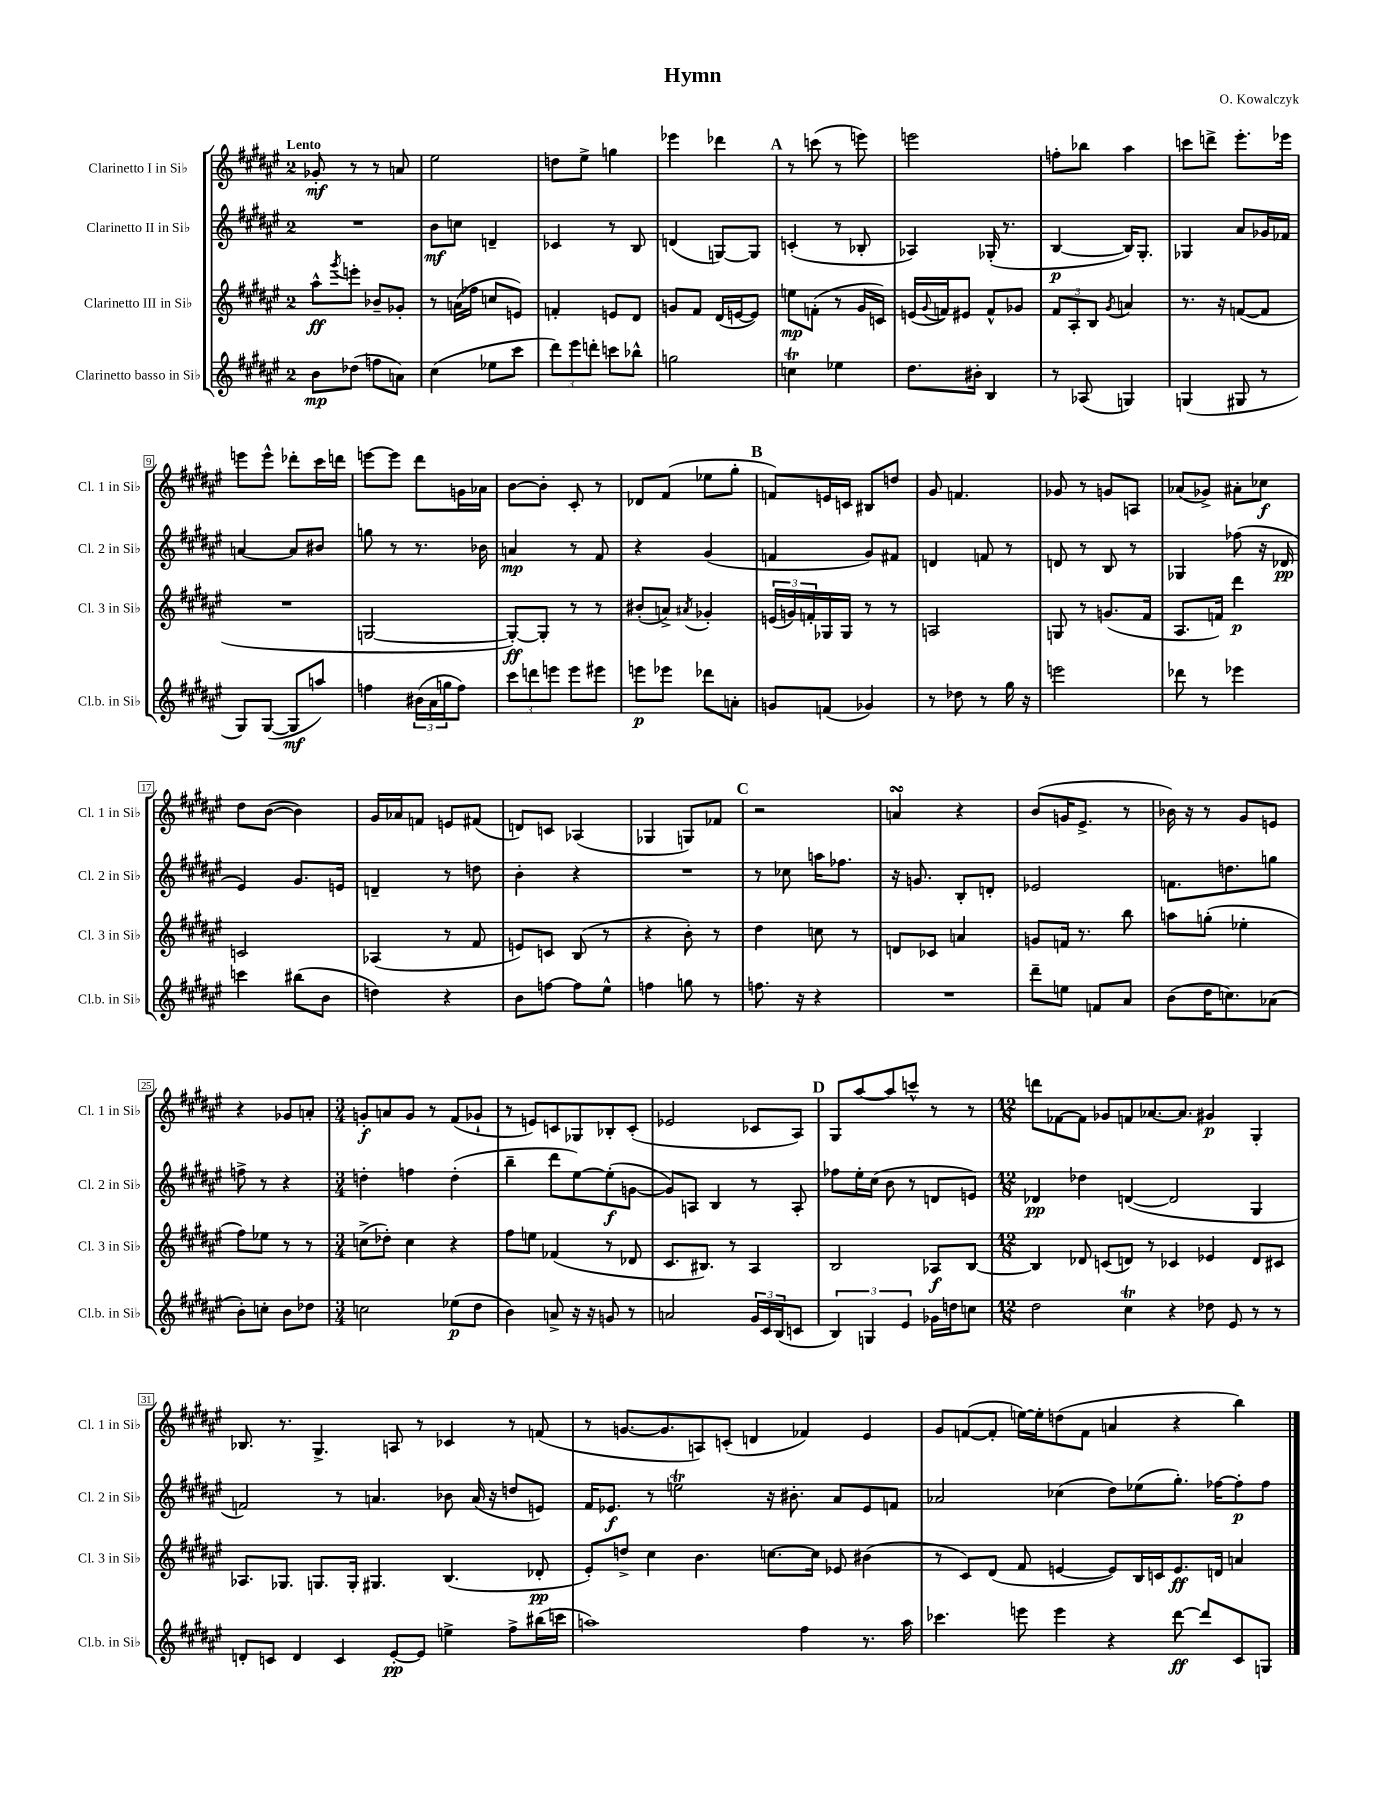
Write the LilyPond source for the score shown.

\header { title = "Hymn" composer = "O. Kowalczyk" }
<<
\new StaffGroup <<
\new Staff = "s0" \with { instrumentName = "Clarinetto I in Sib" shortInstrumentName = "Cl. 1 in Sib" } {
    \clef treble \key fis \major \once \override Staff.TimeSignature.style = #'single-digit \time 2/4 \tempo "Lento"
    ges'8-.\mf r8 r8 a'8 |
    eis''2 |
    d''8 eis''8-> g''4 |
    ees'''4 des'''4 |
    \mark \markup { \bold "A" } r8 c'''8( r8 e'''8) |
    e'''2 |
    f''8-. bes''8 ais''4 |
    c'''8 d'''8-> eis'''8.-. ees'''16 |
    e'''8 e'''8-^ des'''8-. cis'''16 d'''16 |
    e'''8~ e'''8 dis'''8 g'16 aes'16 |
    b'8~ b'8-. cis'8-. r8 |
    des'8 fis'8( ees''8 gis''8-. |
    \mark \markup { \bold "B" } f'8) e'16 c'16 bis8 d''8 |
    gis'8 f'4. |
    ges'8 r8 g'8 a8 |
    aes'8( ges'8->) ais'8-. ces''8\f |
    dis''8 b'8~( b'4) |
    gis'16 aes'16 f'8 e'8 fis'8( |
    d'8) c'8 aes4( |
    ges4 g8) fes'8 |
    \mark \markup { \bold "C" } r2 |
    a'4\turn r4 |
    b'8( g'16 eis'8.-> r8 |
    bes'16) r16 r8 gis'8 e'8 |
    r4 ges'8 a'8-. |
    \numericTimeSignature \time 3/4 g'8-.\f a'8 g'8 r8 fis'8( ges'8-! |
    r8 e'8) c'8 ges8 bes8-. c'8-.( |
    ees'2 ces'8 ais8) |
    \mark \markup { \bold "D" } gis8 ais''8~ ais''8 c'''8-^ r8 r8 |
    \numericTimeSignature \time 12/8 d'''8 fes'8~ fes'8 ges'8 f'8 aes'8.~ aes'8. gis'4\p gis4-. |
    bes8. r8. gis4.-> a8 r8 ces'4 r8 f'8( |
    r8 g'8.~ g'8. a8) c'8-.( d'4 fes'4) eis'4 |
    gis'8 f'8~( f'8-. e''16~) e''16-. d''8( f'8 a'4 r4 b''4) \bar "|." |
}
\new Staff = "s1" \with { instrumentName = "Clarinetto II in Sib" shortInstrumentName = "Cl. 2 in Sib" } {
    \clef treble \key fis \major \once \override Staff.TimeSignature.style = #'single-digit \time 2/4
    R2 |
    b'8\mf c''8 d'4-- |
    ces'4 r8 b8 |
    d'4( g8~) g8 |
    \mark \markup { \bold "A" } c'4-.( r8 bes8-. |
    aes4) ges16-.( r8. |
    b4~\p b16) gis8.-. |
    ges4 ais'8 ges'16 fes'16 |
    a'4~ a'8 bis'8 |
    g''8 r8 r8. bes'16 |
    a'4\mp r8 fis'8 |
    r4 gis'4( |
    \mark \markup { \bold "B" } f'4 gis'8) fis'8 |
    d'4 f'8 r8 |
    d'8 r8 b8 r8 |
    ges4 fes''8( r16 des'16\pp |
    eis'4) gis'8. e'16 |
    d'4-- r8 d''8 |
    b'4-. r4 |
    R2 |
    \mark \markup { \bold "C" } r8 ces''8 a''16 fes''8. |
    r16 g'8. b8-. d'8-. |
    ees'2 |
    f'8. d''8. g''8 |
    f''8-> r8 r4 |
    \numericTimeSignature \time 3/4 d''4-. f''4 d''4-.( |
    b''4-- dis'''8 eis''8~) eis''8-.\f( g'8~ |
    g'8) a8 b4 r8 a8-. |
    \mark \markup { \bold "D" } fes''8 eis''16-. cis''16( b'8 r8 d'8 e'8) |
    \numericTimeSignature \time 12/8 des'4\pp des''4 d'4~( d'2 gis4 |
    f'2) r8 a'4. bes'8 a'16( r16 d''8 e'8) |
    fis'16 ees'8.\f r8 e''2\trill r16 bis'8.-. ais'8 ees'8 f'8 |
    aes'2 ces''4( dis''8) ees''8( gis''8.-.) fes''16~ fes''8-.\p fes''8 \bar "|." |
}
\new Staff = "s2" \with { instrumentName = "Clarinetto III in Sib" shortInstrumentName = "Cl. 3 in Sib" } {
    \clef treble \key fis \major \once \override Staff.TimeSignature.style = #'single-digit \time 2/4
    ais''8-^\ff \acciaccatura { gis'''8 } e'''8-. bes'8-- ges'8-. |
    r8 a'16( fes''16 c''8 e'8) |
    f'4-. e'8 dis'8 |
    g'8 fis'8 dis'16( e'16~ e'8) |
    \mark \markup { \bold "A" } e''8\mp f'8-.( r8 gis'16 c'16) |
    e'16( \appoggiatura { gis'8 } f'16) eis'8 f'8-^ ges'8 |
    \tuplet 3/2 { fis'8 ais8-. b8 } \acciaccatura { gis'8 } a'4 |
    r8. r16 f'8~( f'8 |
    R2 |
    g2~ |
    g8~-.\ff) g8-. r8 r8 |
    bis'8-.( a'8->) \acciaccatura { ais'8 } ges'4-. |
    \mark \markup { \bold "B" } \tuplet 3/2 { e'16( g'16) f'16-. } ges16 ges16 r8 r8 |
    a2 |
    g8 r8 g'8.( fis'16 |
    ais8. f'16) dis'''4\p |
    c'2 |
    aes4( r8 fis'8 |
    e'8) c'8 b8( r8 |
    r4 b'8-.) r8 |
    \mark \markup { \bold "C" } dis''4 c''8 r8 |
    d'8 ces'8 a'4 |
    g'8 f'16 r8. b''8 |
    a''8 g''8-.( ees''4-. |
    fis''8) ees''8 r8 r8 |
    \numericTimeSignature \time 3/4 c''8->( des''8-.) c''4 r4 |
    fis''8 e''8 fes'4( r8 des'8 |
    cis'8. bis8.) r8 ais4 |
    \mark \markup { \bold "D" } b2 aes8\f b8~ |
    \numericTimeSignature \time 12/8 b4 des'8 c'8( d'8) r8 ces'4 ees'4 d'8 cis'8 |
    aes8. ges8. g8. g16-. gis4. b4.( des'8-.\pp |
    eis'8-.) d''8-> cis''4 b'4. c''8.~ c''16 ees'8 bis'4( |
    r8 cis'8) dis'8( fis'8 e'4~ e'8) b16 c'16 e'8.\ff d'16 a'4 \bar "|." |
}
\new Staff = "s3" \with { instrumentName = "Clarinetto basso in Sib" shortInstrumentName = "Cl.b. in Sib" } {
    \clef treble \key fis \major \once \override Staff.TimeSignature.style = #'single-digit \time 2/4
    b'8\mp des''8( f''8 a'8) |
    cis''4( ees''8 cis'''8 |
    \tuplet 3/2 { dis'''8) eis'''8 d'''8-. } c'''8 bes''8-^ |
    g''2 |
    \mark \markup { \bold "A" } c''4\trill ees''4 |
    dis''8. bis'16-. b4 |
    r8 aes8( g4) |
    g4( gis8 r8 |
    gis8) gis8~( gis8\mf a''8) |
    f''4 \tuplet 3/2 { bis'16( ais'16 g''16 } f''8) |
    \tuplet 3/2 { cis'''8 d'''8 e'''8 } e'''8 eis'''8 |
    e'''8\p ees'''8 des'''8 a'8-. |
    \mark \markup { \bold "B" } g'8 f'8( ges'4) |
    r8 des''8 r8 gis''16 r16 |
    e'''2 |
    des'''8 r8 ees'''4 |
    c'''4 bis''8( b'8 |
    d''4) r4 |
    b'8 f''8~ f''8 eis''8-^ |
    f''4 g''8 r8 |
    \mark \markup { \bold "C" } f''8. r16 r4 |
    R2 |
    dis'''8-- e''8 f'8 ais'8 |
    b'8( dis''16 c''8.) aes'8( |
    b'8-.) c''8-. b'8 des''8 |
    \numericTimeSignature \time 3/4 c''2 ees''8\p( dis''8 |
    b'4) a'8-> r16 r16 g'8 r8 |
    a'2 \tuplet 3/2 { gis'16 cis'16 b16( } c'8 |
    \mark \markup { \bold "D" } \tuplet 3/2 { b4) g4 eis'4 } ges'16 d''16 c''8 |
    \numericTimeSignature \time 12/8 dis''2 cis''4\trill r4 des''8 eis'8 r8 r8 |
    d'8-. c'8 d'4 c'4 eis'8~-.\pp eis'8 e''4-> fis''8-> bis''16( c'''16 |
    a''1) fis''4 r8. a''16 |
    ces'''4. e'''8 e'''4 r4 dis'''8~\ff dis'''8 cis'8 g8 \bar "|." |
}
>>
>>
\layout { \context { \Score \override BarNumber.stencil = #(make-stencil-boxer 0.1 0.3 ly:text-interface::print) } }
